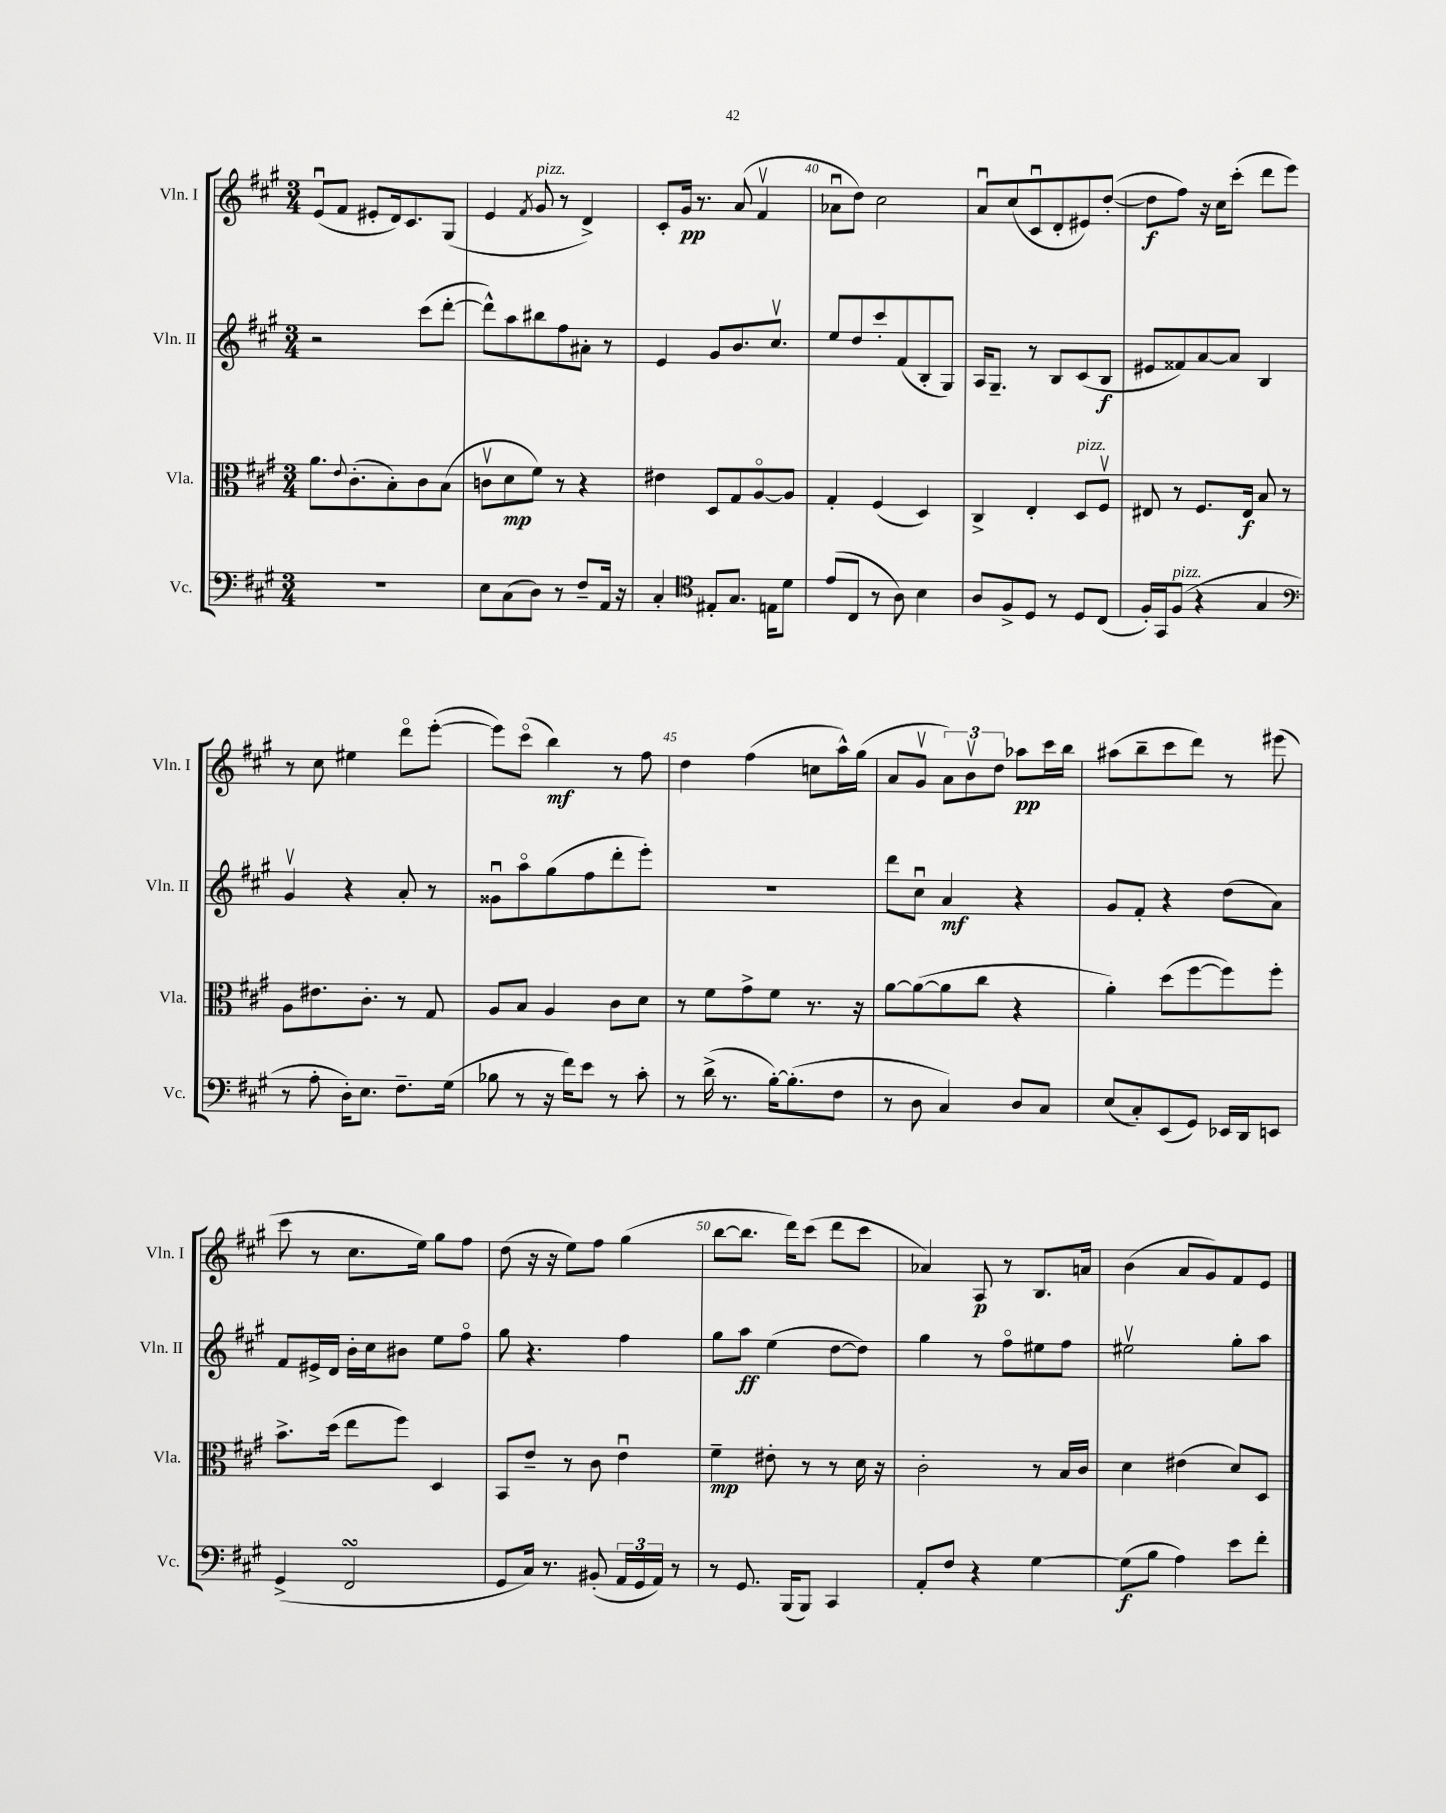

**kern	**kern	**kern	**kern
*staff4	*staff3	*staff2	*staff1
*clefF4	*clefC3	*clefG2	*clefG2
*k[f#c#g#]	*k[f#c#g#]	*k[f#c#g#]	*k[f#c#g#]
*M3/4	*M3/4	*M3/4	*M3/4
2.r	8.a	2r	(8eu
.	.	.	8f#
.	8qqe	.	.
.	(8.c#'	.	.
.	.	.	8e#'
.	8B')	.	16d)
.	.	.	8.c#
.	8c#	(8ccc#	.
.	(8B	[8ddd'	(8G#
=	=	=	=
8E	8cv	8ddd^^])	4e
(8C#	8d	8aa	.
.	.	.	8qf#
8D)	8f#)	8bb#	8g#
8r	8r	8ff#	8r
8F#~	4r	8a#'	4d^)
16AA	.	8r	.
16r	.	.	.
=	=	=	=
4C#'	4e#	4e	8c#'
.	.	.	16g#
.	.	.	8.r
*clefC4	*	*	*
8E#'	8D	8g#	.
8.G#	8G#	8.b	(8a
.	[8Ao	.	4f#v
16E	.	8.cc#v	.
8d	8A]	.	.
=	=	=	=
(8e	4G#'	8ee	8a-u
8C#	.	8dd	8dd)
8r	(4F#	8ccc#'	2cc#
8A)	.	(8f#	.
4B	4D)	8B'	.
.	.	8G#)	.
=	=	=	=
8A	4C#^	16A	8au
.	.	8.G#~	.
8F#^	.	.	(8cc#
8D	4E'	8r	8c#u
8r	.	8B	8d'
8D	8D	(8c#	8e#)
(8C#	8F#v	8B	([8dd'
=	=	=	=
16F#')	8E#	8e#	8dd]
16GG#	.	.	.
(8F#	8r	8f##)	8ff#)
4r	8.F#	[8a	16r
.	.	.	16cc#
.	.	8a]	(8ccc#'
.	16E#	.	.
4G#	8B	4B	8ddd
.	8r	.	8eee)
=	=	=	=
*clefF4	*	*	*
8r	8A	4g#v	8r
8A'	8.e#	.	8cc#
16D')	.	4r	4ee#
8.E	8.c#'	.	.
8.F#~	8r	8a'	8dddo
.	8G#	8r	([8eee'
(16G#	.	.	.
=	=	=	=
8B-	8A	8g##u	8eee])
8r	8B	8aao	(8ccc#o
16r	4A	(8gg#	4bb)
16f#)	.	.	.
8e	.	8ff#	.
8r	8c#	8ddd'	8r
8c#'	8d	8eee')	8ff#
=	=	=	=
8r	8r	2.r	4dd
(16d^	8f#	.	.
8.r	.	.	.
.	8g#^	.	(4ff#
[16B')	8f#	.	.
(8.B']	.	.	.
.	8.r	.	8cc
8F#	.	.	16aa^^)
.	16r	.	(16gg#
=	=	=	=
8r	[8a	8ddd	8a
8D	(8a_	8cc#u	8g#v
4C#)	8a]	4a	12a)
.	.	.	12bv
.	8cc#	.	.
.	.	.	12dd
8D	4r	4r	8aa-
8C#	.	.	16ccc#
.	.	.	16bb
=	=	=	=
(8E	4a')	8g#	(8aa#
8C#')	.	8f#'	8bb~
(8EE	(8dd	4r	8ccc#
8GG#)	[8ff#	.	8ddd)
16EE-	8ff#])	(8dd	8r
16DD	.	.	.
8EE	8ff#'	8a)	(8eee#
=	=	=	=
(4GG#^	8.b^	8f#	8ccc#
.	.	16e#^	8r
.	(16dd	16d	.
2FF#	8ee	16b'	8.cc#
.	.	16cc#	.
.	8ff#)	8b#	.
.	.	.	16ee)
.	4D	8ee	8gg#
.	.	8ff#o	8ff#
=	=	=	=
8GG#	8BB	8gg#	(8dd
16C#)	8e~	4.r	16r
8.r	.	.	16r
.	8r	.	8ee)
(8BB#'	8c#	.	8ff#
24AA	4eu	4ff#	(4gg#
24GG#	.	.	.
24AA)	.	.	.
8r	.	.	.
=	=	=	=
8r	4f#~	8gg#	[8bb
8.GG#	.	8aa	8.bb]
.	8e#'	(4ee	.
(16BBB	.	.	16ddd)
8BBB)	8r	.	(8ccc#
4CC#	8r	[8dd	8ddd
.	16d	8dd])	8ccc#
.	16r	.	.
=	=	=	=
8AA'	2c#'	4gg#	4a-)
8F#	.	.	.
4r	.	8r	8A
.	.	8ff#o	8r
[4G#	8r	8ee#	8.B
.	16B	8ff#	.
.	16c#	.	16a
=	=	=	=
(8G#]	4d	2ee#v	(4b
8B	.	.	.
4A)	(4e#	.	8a
.	.	.	8g#)
8e	8d)	8gg#'	8f#
8f#'	8D	8aa	8e
==	==	==	==
*-	*-	*-	*-
